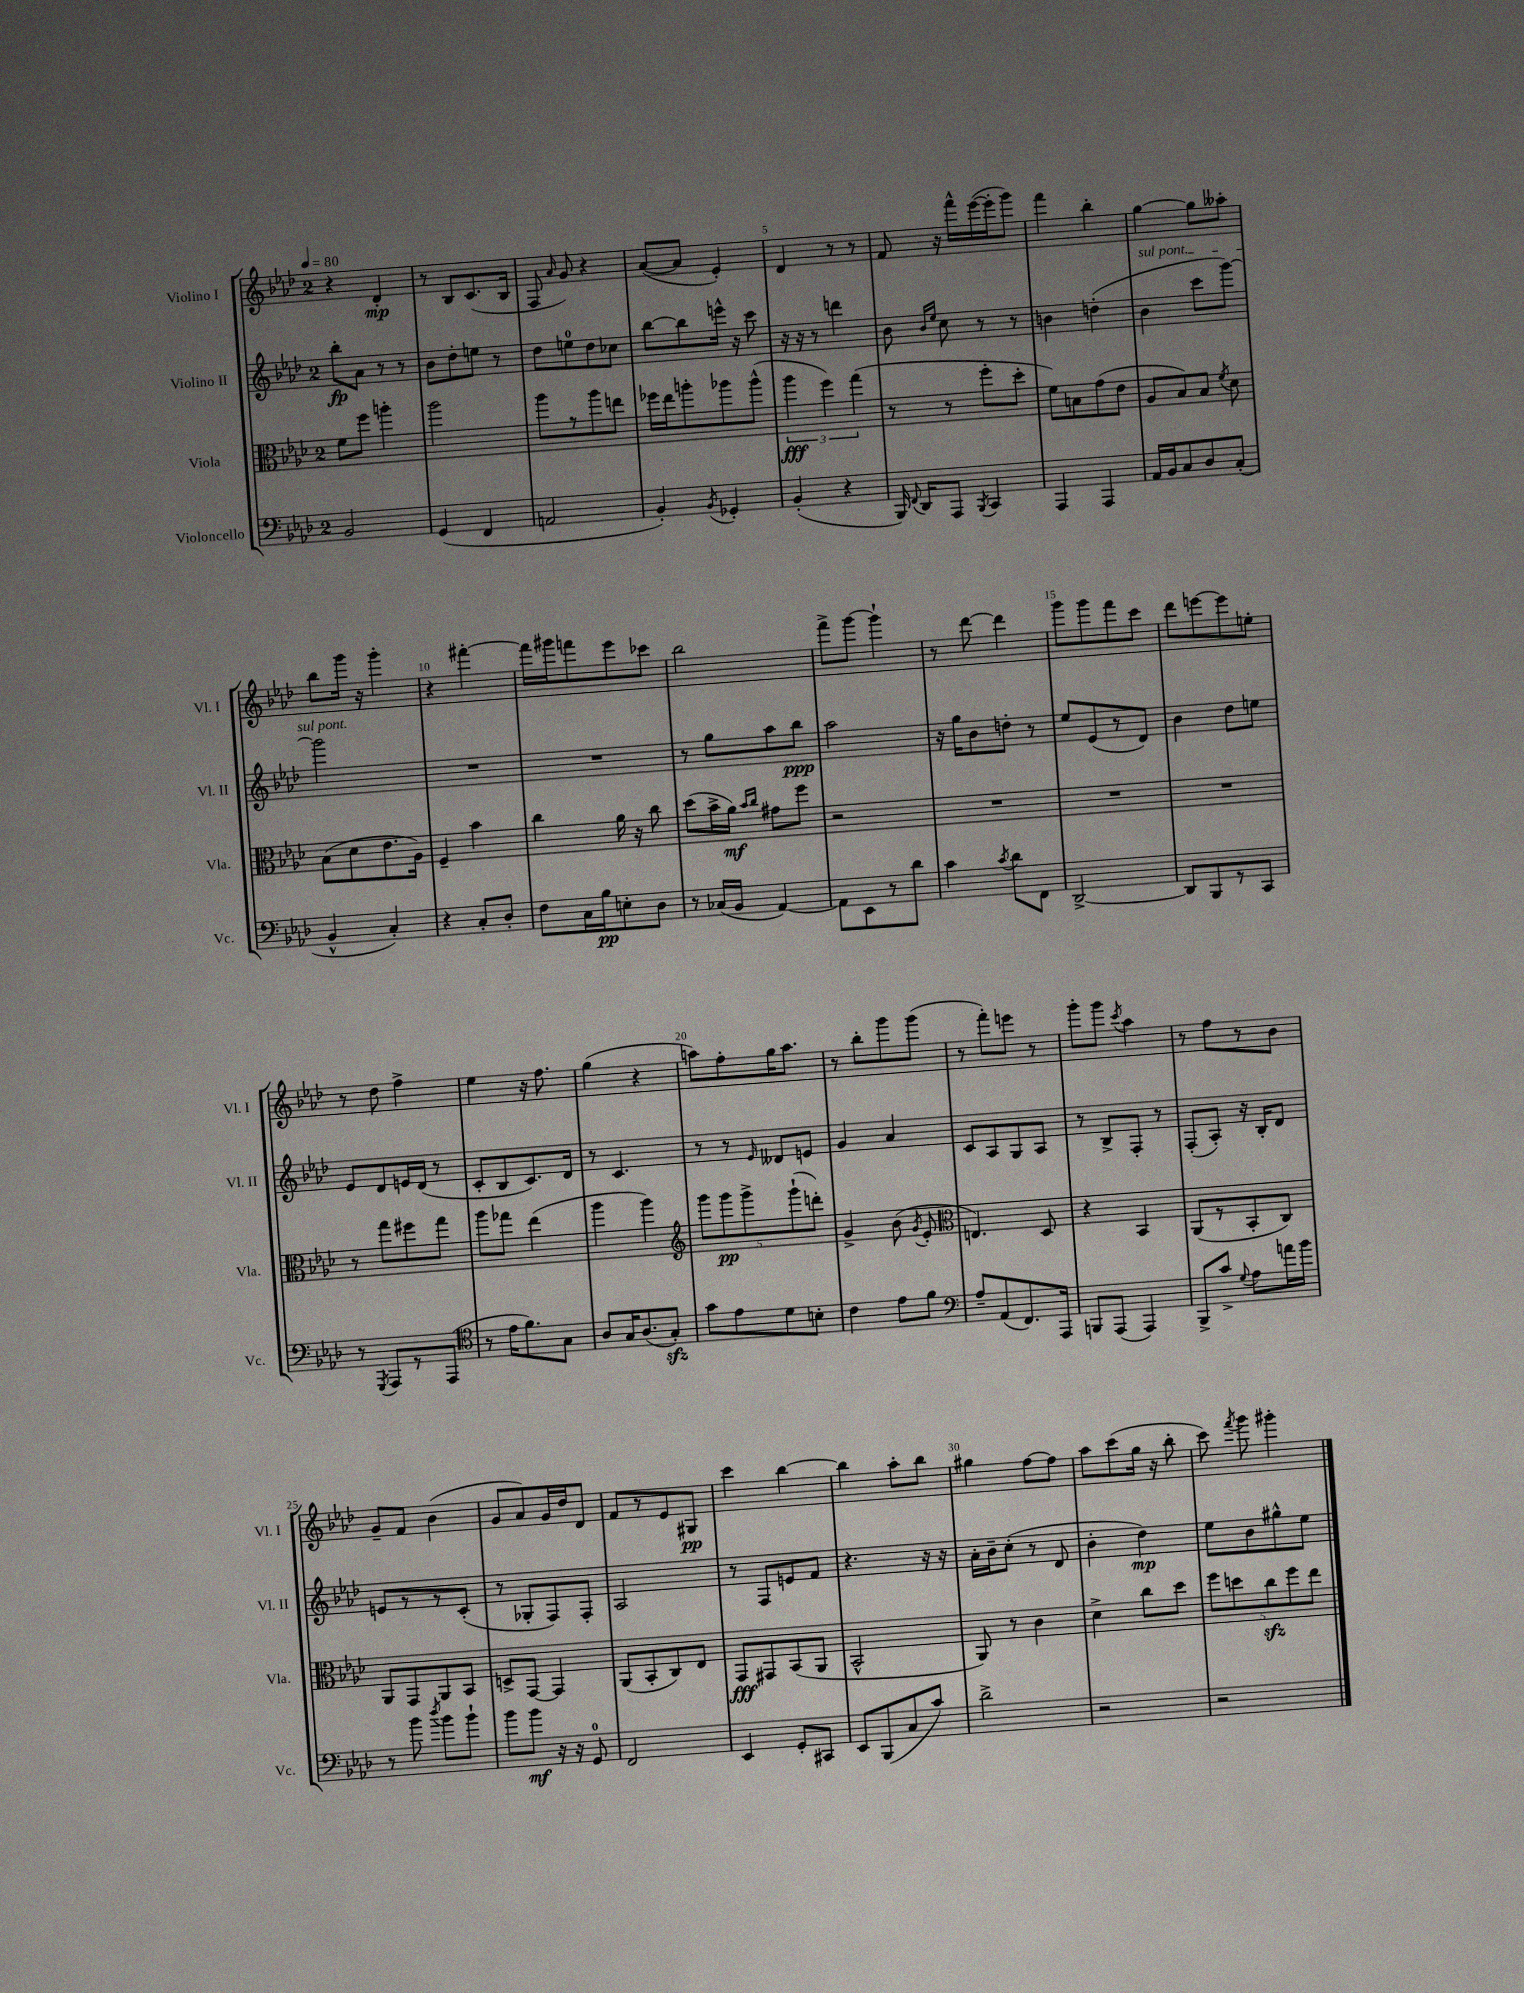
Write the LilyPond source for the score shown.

<<
\new StaffGroup <<
\new Staff = "s0" \with { instrumentName = "Violino I" shortInstrumentName = "Vl. I" } {
    \clef treble \key aes \major \once \override Staff.TimeSignature.style = #'single-digit \time 2/4 \tempo 4 = 80
    \autoBeamOff r4 des'4-.\mp |
    r8 bes8[ c'8.( bes16] |
    f8 \grace { aes'16 } g'8) r4 |
    aes'8[~( aes'8] ees'4-.) |
    des'4 r8 r8 |
    f'8 r16 f'''16[-^ ees'''16~( ees'''16-. g'''8]) |
    f'''4 bes''4-. |
    g''4~ g''8[ aeses''8]-. |
    bes''8[ g'''16] r16 g'''4-. |
    r4 fis'''4~-. |
    fis'''16[ gis'''16 f'''8 ees'''8 ces'''8] |
    bes''2 |
    f'''8[-> g'''8]~ g'''4-! |
    r8 des'''8~ des'''4 |
    g'''8[ g'''8 f'''8 c'''8] |
    des'''8[ e'''8~ e'''8 e''8]-. |
    r8 des''8 f''4-> |
    ees''4 r16 f''8. |
    g''4( r4 |
    a''8[) f''8-. g''16 a''8.] |
    r8 bes''8[-. g'''8 g'''8]( |
    r8 f'''8[-.) e'''8] r8 |
    g'''8[-. g'''8] \acciaccatura { c'''8 } aes''4 |
    r8 f''8[ r8 bes'8] |
    g'8[-- f'8] bes'4( |
    g'8[ aes'8) g'16 des''16 des'8] |
    f'8[ r8 ees'8 gis8]\pp |
    c'''4 bes''4~ |
    bes''4 aes''8[-. bes''8] |
    gis''4 f''8[~ f''8] |
    aes''8[ c'''8( g''16] r16 bes''8-. |
    c'''8) \acciaccatura { f'''8 } g'''8 gis'''4-. \bar "|." |
}
\new Staff = "s1" \with { instrumentName = "Violino II" shortInstrumentName = "Vl. II" } {
    \clef treble \key aes \major \once \override Staff.TimeSignature.style = #'single-digit \time 2/4
    \autoBeamOff bes''8[-.\fp aes'8] r8 r8 |
    bes'8[ des''8-. e''8] r8 |
    des''8[ e''8-0 des''8 ces''8] |
    bes''8[~ bes''8 e'''16]-^ r16 c'''8 |
    r16 r16 r8 d'''4 |
    bes'8 \grace { bes'16[ ees''16] } c''8 r8 r8 |
    b'4 d''4-.( |
    \once \override TextSpanner.bound-details.left.text = \markup { \italic "sul pont." } bes'4\startTextSpan c'''8[ g'''8]~) |
    g'''2\stopTextSpan |
    R2 |
    R2 |
    r8 g''8[ aes''8 bes''8]\ppp |
    aes''2 |
    r16 g''16[ bes'8 d''8]-. r8 |
    ees''8[ ees'8( r8 des'8]) |
    bes'4 des''8[ e''8] |
    ees'8[ des'8 e'16 des'16]( r8 |
    c'8[-. bes8 c'8.) des'16] |
    r8 c'4. |
    r8 r8 \grace { ees'16 } deses'8[ e'8] |
    g'4 aes'4 |
    c'8[ aes8 g8 aes8] |
    r8 bes8[-> f8]-. r8 |
    f8[-.( aes8]-.) r16 bes16[-. des'8] |
    e'8[ r8 r8 c'8]-.( |
    r8 ges8[-. f8) f8]-. |
    aes2 |
    r8 f8[ e'8 f'8] |
    r4. r16 r16 |
    aes'16[-. bes'16-- c''8]-.( r8 des'8 |
    bes'4-. des''4\mp) |
    ees''8[ bes'8 gis''8-^ ees''8] \bar "|." |
}
\new Staff = "s2" \with { instrumentName = "Viola" shortInstrumentName = "Vla." } {
    \clef alto \key aes \major \once \override Staff.TimeSignature.style = #'single-digit \time 2/4
    \autoBeamOff f'8[ f''8] a''4-. |
    aes''2 |
    aes''8[ r8 aes''8 e''8] |
    fes''16[ ees''16 a''8-. aes''8 aes''8]-^( |
    \tuplet 3/2 { aes''4\fff f''4) g''4( } |
    r8 r8 f''8[-. des''8]-. |
    f'8[) b8 g'8( ees'8] |
    aes8[ bes8) bes8] \acciaccatura { f'8 } des'8 |
    bes8[( des'8 ees'8. aes16]) |
    f4-- bes'4 |
    c''4 aes'16 r16 c''8 |
    des''8[( bes'16-> aes'16]\mf) \grace { bes'16[ c''16] } gis'8[ f''8] |
    r2 |
    R2 |
    R2 |
    R2 |
    r8 g''8[ fis''8 g''8] |
    aes''8[ ges''8] ees''4( |
    aes''4 aes''4) |
    \clef treble \tuplet 5/4 { g'''8[ g'''8\pp g'''8-> g'''8-!( d'''8]-.) } |
    g'4-> bes'8( \acciaccatura { g'8 } ees'8-. |
    \clef alto e4.) des8 |
    r4 bes,4 |
    aes,8[( r8 bes,8-. c8]) |
    aes,8[ g,8 aes,8 bes,8] |
    d8[-> g,8]~ g,4 |
    aes,8[( bes,8-. c8) ees8] |
    g,8[\fff gis,8 bes,8( aes,8] |
    bes,2-^ |
    aes,8) r8 c'4 |
    des'4-> c''8[ des''8] |
    \tuplet 5/4 { f''8[ d''8 c''8\sfz f''8 ees''8] } \bar "|." |
}
\new Staff = "s3" \with { instrumentName = "Violoncello" shortInstrumentName = "Vc." } {
    \clef bass \key aes \major \once \override Staff.TimeSignature.style = #'single-digit \time 2/4
    \autoBeamOff bes,2 |
    g,4( f,4 |
    a,2 |
    bes,4-.) \acciaccatura { bes,8 } ges,4-. |
    bes,4-.( r4 |
    bes,,16) \appoggiatura { f,8 } des,16[ aes,,8] \acciaccatura { bes,,8 } c,4 |
    aes,,4 aes,,4 |
    aes,16[ bes,16 c8 des8 c8]-.( |
    bes,4-^ c4-.) |
    r4 c8[-. des8]-. |
    f8[ c16 bes16\pp e8-. des8] |
    r8 ces16[( bes,16] aes,4~) |
    aes,8[ ees,8 r8 des'8] |
    c'4 \acciaccatura { c'8 } des'8[ f,8] |
    des,2~-> |
    des,8[ bes,,8 r8 c,8] |
    r8 \acciaccatura { g,,8 } aes,,8[ r8 aes,,8]( |
    \clef tenor r8 ees'16[ f'8.) g8] |
    aes8[ g16 aes8.( g8]-.\sfz) |
    g'8[ ees'8 des'8 b8]-. |
    c'4 ees'8[ f'8] |
    \clef bass aes8[-- aes,8( f,8.) aes,,16] |
    b,,8[ aes,,8]( aes,,4) |
    bes,,8[-> c'8]-> \appoggiatura { g8 } aes8[ a'16 bes'16] |
    r8 bes'8 \acciaccatura { des''8 } bes'8[ bes'8]-! |
    bes'8[ bes'8]\mf r16 r16 g,8-0 |
    f,2 |
    ees,4 g,8[-. cis,8] |
    ees,8[ bes,,8( c8 c'8]) |
    des'2-> |
    r2 |
    r2 \bar "|." |
}
>>
>>
\layout { \context { \Score \override BarNumber.break-visibility = ##(#f #t #t) barNumberVisibility = #(every-nth-bar-number-visible 5) } }
